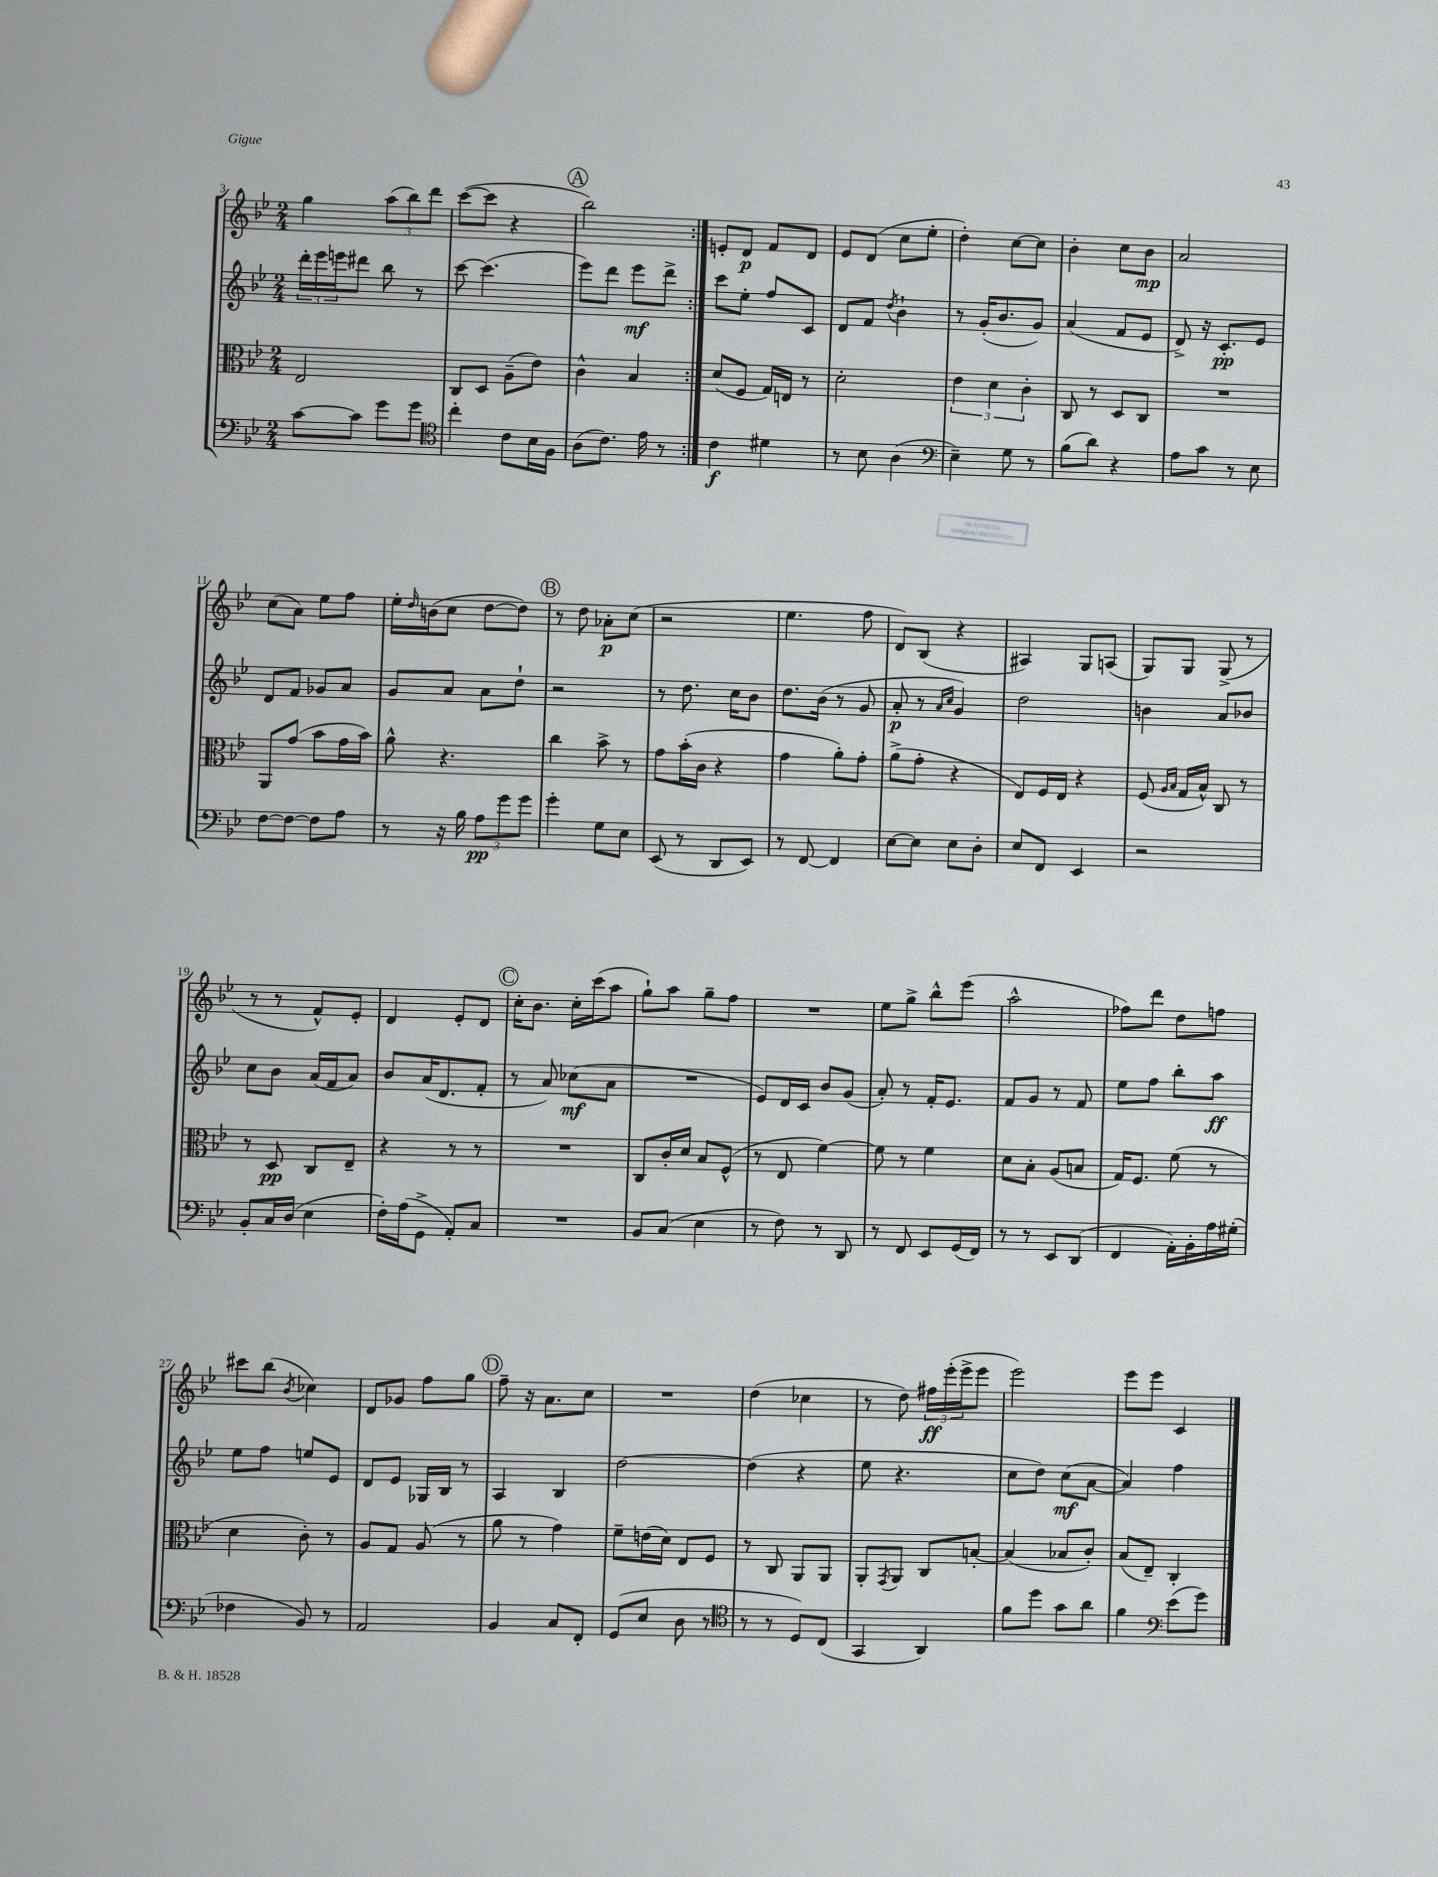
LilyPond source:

<<
\new StaffGroup <<
\new Staff = "s0" {
    \clef treble \key bes \major \numericTimeSignature \time 2/4
    \repeat volta 2 { g''4 \tuplet 3/2 { a''8( bes''8) d'''8 } |
    c'''8~( c'''8 r4 |
    \mark \markup { \circle "A" } bes''2) | }
    e'8-. d'8\p f'8 d'8 |
    ees'8 d'8( c''8 ees''8-. |
    d''4-.) c''8~ c''8 |
    bes'4-. c''8 bes'8\mp |
    a'2 |
    c''8( a'8) ees''8 f''8 |
    ees''16-. \grace { d''16 } b'16( c''8 d''8~ d''8) |
    \mark \markup { \circle "B" } r8 d''8 aes'8-.\p c''8( |
    r2 |
    ees''4. f''8 |
    d'8) bes8( r4 |
    ais4) g8 a8( |
    g8) g8 g8->( r8 |
    r8 r8 f'8-^) ees'8-. |
    d'4 ees'8-. d'8 |
    \mark \markup { \circle "C" } c''16-. bes'8. c''16-. c'''16( a''8 |
    g''8-!) a''8 g''8-- f''8 |
    R2 |
    ees''8 g''8-> bes''8-^ ees'''8( |
    a''2-^ |
    fes''8) d'''8 d''8 f''8 |
    cis'''8 bes''8( \acciaccatura { bes'8 } ces''4) |
    d'8 ges'8 f''8 g''8 |
    \mark \markup { \circle "D" } f''8-- r16 a'8. c''8 |
    R2 |
    d''4( ces''4 |
    r8 d''8) \tuplet 3/2 { fis''16\ff ees'''16-.( ees'''16-> } ees'''8 |
    ees'''2) |
    ees'''8 ees'''8 c'4 \bar "|." |
}
\new Staff = "s1" {
    \clef treble \key bes \major \numericTimeSignature \time 2/4
    \repeat volta 2 { \tuplet 3/2 { d'''16-. ees'''16 e'''16 } dis'''8 bes''8 r8 |
    c'''8~ c'''4.( |
    \mark \markup { \circle "A" } ees'''8) d'''8 ees'''8\mf d'''8-> | }
    c'''8 ees''8-. f''8 c'8 |
    d'8 f'8 \acciaccatura { d''8 } bes'4-! |
    r8 g'16-.( bes'8. g'8) |
    a'4( f'8 ees'8 |
    d'8->) r16 c'8.-.\pp ees'8 |
    d'8 f'8 ges'8 a'8 |
    g'8 a'8 a'8 d''8-! |
    \mark \markup { \circle "B" } r2 |
    r8 d''8. c''16 bes'8 |
    d''8. bes'16( r8 g'8 |
    a'8-.\p r8 \grace { a'16 c''16 } g'4) |
    d''2 |
    b'4 a'8 bes'8 |
    c''8 bes'8 a'16( f'16 a'8) |
    bes'8 a'16( d'8. f'8-. |
    \mark \markup { \circle "C" } r8 a'8) ces''8\mf( a'8 |
    R2 |
    ees'8) d'16 c'16 bes'8 g'8( |
    a'8-.) r8 f'16-. ees'8. |
    f'8 g'8 r8 f'8 |
    ees''8 f''8 bes''8-. a''8\ff |
    ees''8 f''8 e''8 ees'8 |
    d'8 ees'8 ges16 bes16 r8 |
    \mark \markup { \circle "D" } a4 bes4 |
    d''2~ |
    d''4( r4 |
    ees''8 r4. |
    c''8 d''8) c''8\mf( a'8~ |
    a'4) f''4 \bar "|." |
}
\new Staff = "s2" {
    \clef alto \key bes \major \numericTimeSignature \time 2/4
    \repeat volta 2 { ees2 |
    c8 d8 a8--( ees'8) |
    \mark \markup { \circle "A" } c'4-^ bes4 | }
    d'8( f8 g16) e16 r8 |
    d'2-. |
    \tuplet 3/2 { ees'4 d'4 c'4-. } |
    c8 r8 d8 c8 |
    R2 |
    a,8 g'8( bes'8 g'16 bes'16) |
    a'8-^ r4. |
    \mark \markup { \circle "B" } c''4 bes'8-> r8 |
    g'8 bes'16-.( c'16 r4 |
    g'4 a'8-.) g'8-. |
    a'8->( g'8-. r4 |
    ees8) f16 ees16 r4 |
    f8( \grace { a16 bes16 } g16 bes16-^) c8 r8 |
    r8 d8\pp c8 ees8-- |
    r4 r8 r8 |
    \mark \markup { \circle "C" } R2 |
    c8 c'16-. d'16 bes8 f8-^( |
    r8 ees8 f'4~) |
    f'8 r8 f'4 |
    d'8 bes8-. a8( b8 |
    g16) f8. f'8( r8 |
    d'4 c'8-.) r8 |
    a8 g8 a8( r8 |
    \mark \markup { \circle "D" } a'8 r8 g'4) |
    f'8-- e'16( d'16) ees8 f8 |
    r8 c8 a,8 a,8 |
    a,8-. \acciaccatura { g,8 } a,8 c8 b8~-. |
    b4( bes8 c'8-.) |
    bes8( ees8--) c4-. \bar "|." |
}
\new Staff = "s3" {
    \clef bass \key bes \major \numericTimeSignature \time 2/4
    \repeat volta 2 { c'8~ c'8 g'8 g'8 |
    \clef tenor c''4-. c'8 bes16 f16 |
    \mark \markup { \circle "A" } a8( c'8.) ees'16 r8 | }
    c'4\f dis'4 |
    r8 bes8 a4( |
    \clef bass ees4--) g8 r8 |
    bes8( d'8) r4 |
    a8 c'8 r8 ees8 |
    f8~ f8~ f8 a8 |
    r8 r16 bes16 \tuplet 3/2 { a8\pp g'8 g'8 } |
    \mark \markup { \circle "B" } g'4-. g8 ees8 |
    ees,8( r8 d,8 ees,8) |
    r8 f,8~ f,4 |
    ees8~ ees8 ees8 d8-. |
    ees8 f,8 ees,4 |
    r2 |
    bes,8-. c16 d16( ees4 |
    f16-.) a16( g,8-> a,8-.) c8 |
    \mark \markup { \circle "C" } R2 |
    bes,8 c8( ees4 |
    r8 f8) r8 d,8 |
    r8 f,8 ees,8 g,16( f,16) |
    r8 r8 ees,8 d,8( |
    f,4 a,16-.) bes,16-. a16 gis16-.( |
    fes4 bes,8) r8 |
    a,2 |
    \mark \markup { \circle "D" } bes,4 c8 f,8-. |
    g,8( ees8 d8 r8 |
    \clef tenor r8 r8 d8) c8( |
    g,4 a,4) |
    f'8 d''8 g'8 a'8 |
    f'4 \clef bass ees'8( g'8) \bar "|." |
}
>>
>>
\layout { \context { \Score currentBarNumber = #3 } }
